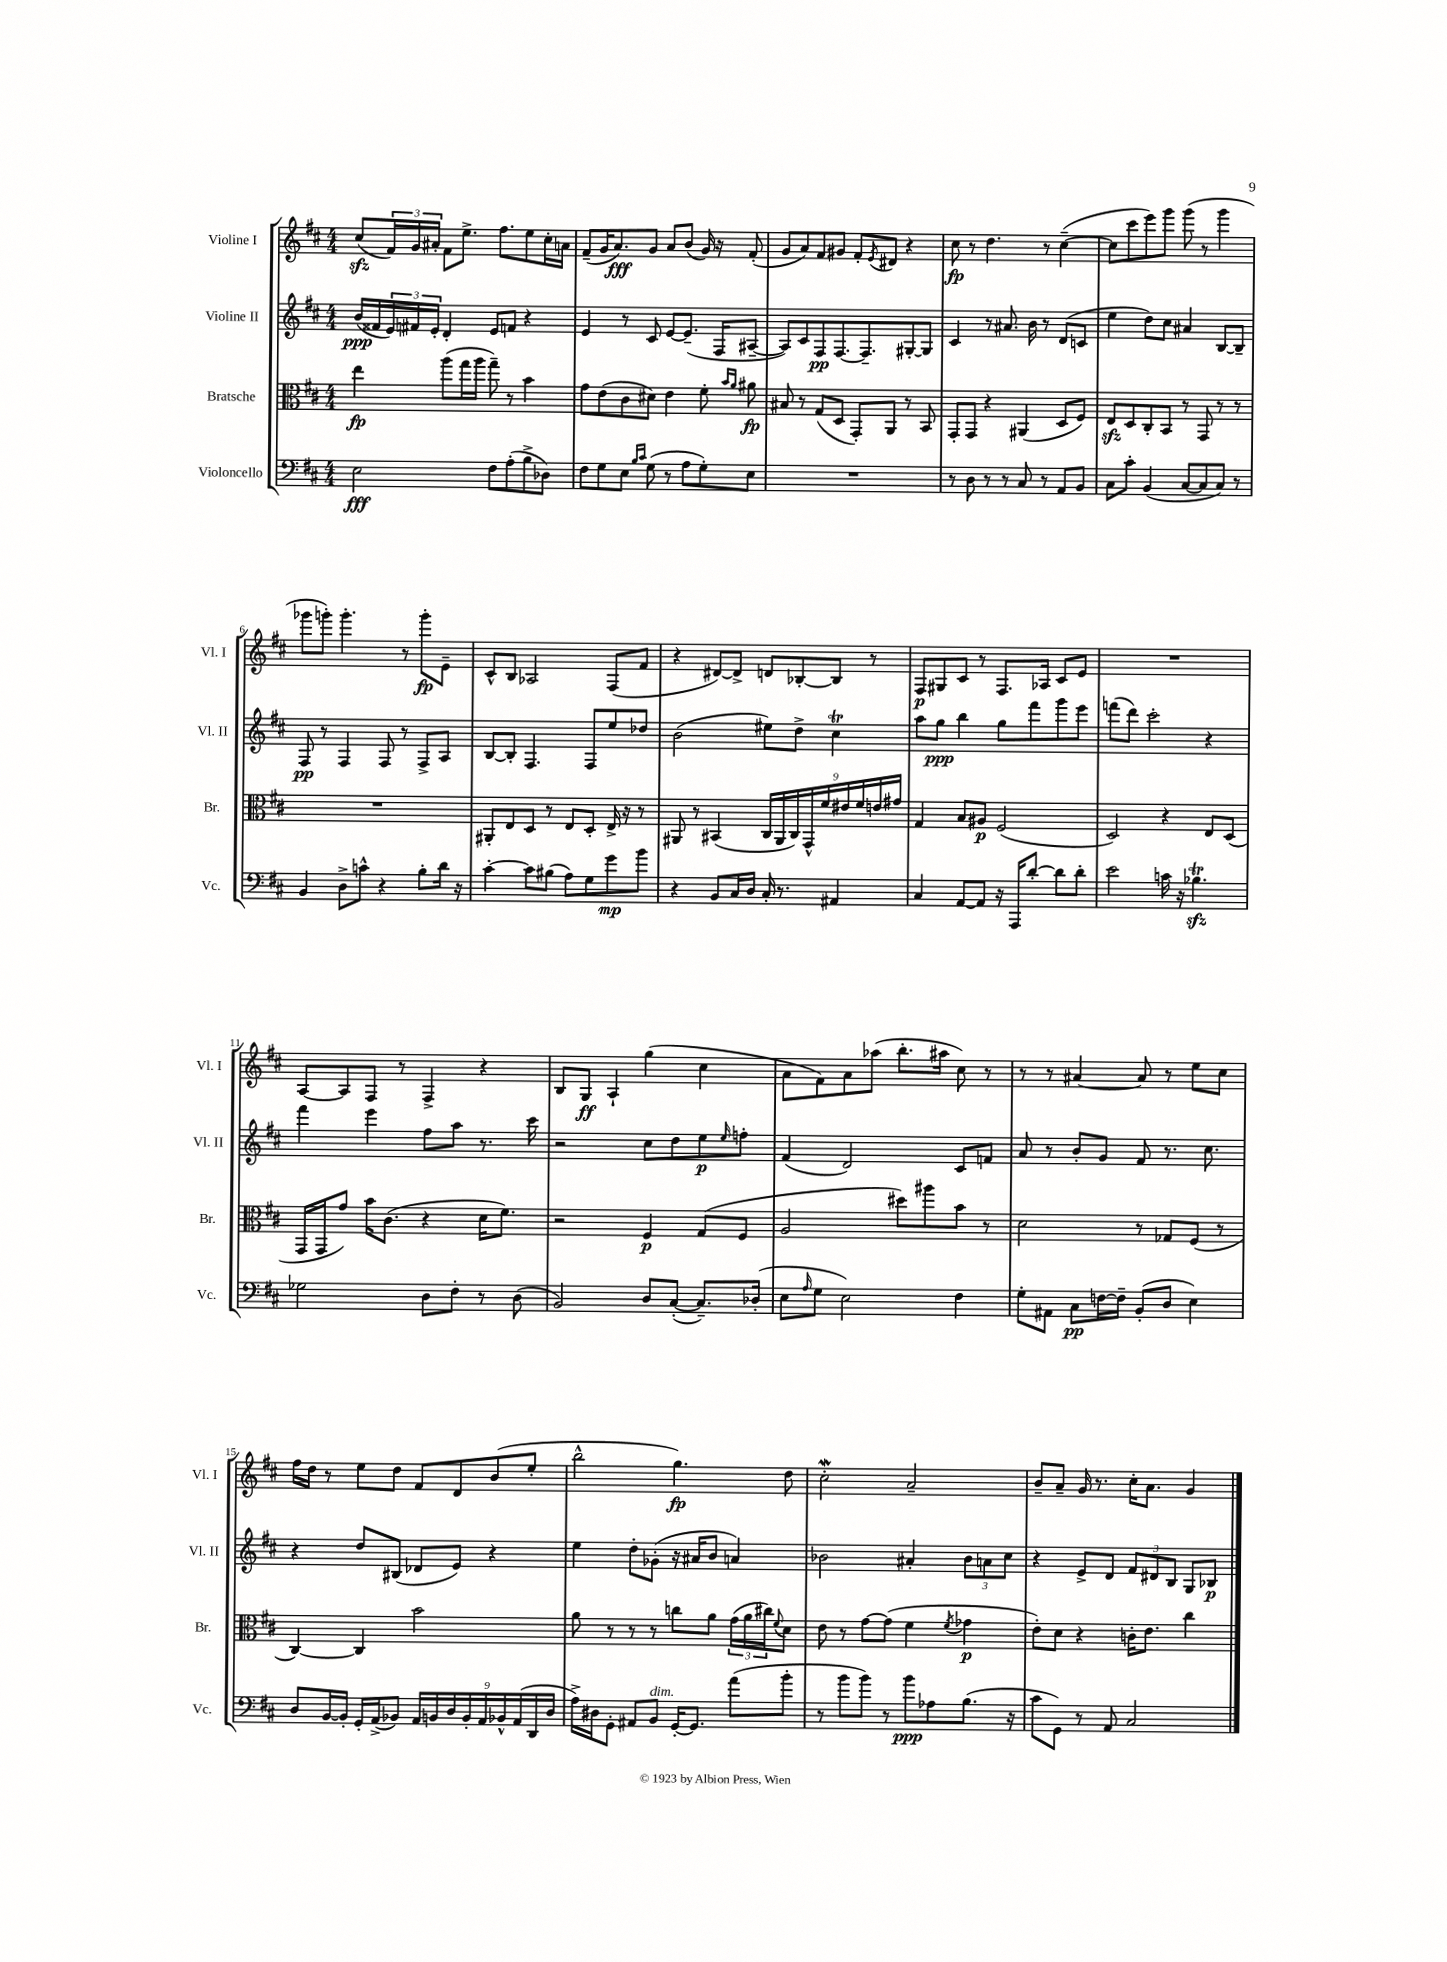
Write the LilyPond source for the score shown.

<<
\new StaffGroup <<
\new Staff = "s0" \with { instrumentName = "Violine I" shortInstrumentName = "Vl. I" } {
    \clef treble \key d \major \numericTimeSignature \time 4/4
    cis''8\sfz( \tuplet 3/2 { fis'16) g'16 ais'16-. } fis'8 e''8.-> fis''8. e''8 cis''16-. a'16 |
    fis'8--( g'16 a'8.\fff) g'8 a'8 b'8( g'16) r16 fis'8-.( |
    g'8 a'8) fis'8 gis'8 fis'8-. \acciaccatura { e'8 } dis'8 r4 |
    cis''8\fp r8 d''4. r8 cis''4~--( |
    cis''8 cis'''8 e'''8) g'''8 g'''8( r8 g'''4 |
    ges'''8 g'''8-.) g'''4.-. r8 g'''8-.\fp e'8-- |
    cis'8-^ b8 aes2 fis8( fis'8 |
    r4 dis'8~) dis'8-> d'8 bes8~-. bes8 r8 |
    fis8\p gis8 cis'8 r8 fis8. aes16 cis'8 e'8 |
    R1 |
    a8~ a8 fis8 r8 fis4-> r4 |
    b8 g8\ff a4-! g''4( cis''4 |
    a'8 fis'8) a'8 aes''8( b''8.-. ais''16 cis''8) r8 |
    r8 r8 ais'4~ ais'8 r8 e''8 cis''8 |
    fis''16 d''16 r8 e''8 d''8 fis'8 d'8 b'8( e''8-. |
    b''2-^ g''4.\fp) d''8 |
    cis''2-.\mordent a'2-- |
    b'8-- a'8-- g'16 r8. cis''16-. a'8. g'4 \bar "|." |
}
\new Staff = "s1" \with { instrumentName = "Violine II" shortInstrumentName = "Vl. II" } {
    \clef treble \key d \major \numericTimeSignature \time 4/4
    b'16\ppp( fisis'16 \tuplet 3/2 { e'16) fis'16 e'16-. } d'4-. e'8 f'8 r4 |
    e'4 r8 cis'8 e'8~ e'8.--( fis16 ais8~-- |
    ais8) cis'8 fis8\pp fis8.~ fis8.-- gis8~-. gis8 |
    cis'4 r8 ais'8. b'16 r8 d'8( c'8 |
    e''4 d''8) cis''8 ais'4 b8~ b8-- |
    fis8\pp r8 fis4 fis8 r8 fis8-> a8 |
    b8~ b8-. fis4. fis8 e''8 des''8 |
    b'2( eis''8) d''8-> cis''4\trill |
    a''8 g''8\ppp b''4 g''8 fis'''8 g'''8 e'''8 |
    f'''8( d'''8) cis'''2-. r4 |
    fis'''4 e'''4 fis''8 a''8 r8. cis'''16 |
    r2 cis''8 d''8 e''8\p \grace { e''16 } f''8-. |
    fis'4( d'2) cis'8 f'8 |
    a'8 r8 b'8-. g'8 fis'8 r8. cis''8. |
    r4 d''8 bis8( des'8 e'8) r4 |
    e''4 d''8-. ges'8-.( r16 ais'16 b'8 a'4) |
    bes'2 ais'4-. \tuplet 3/2 { bes'8 a'8 cis''8 } |
    r4 e'8-> d'8 \tuplet 3/2 { fis'8 dis'8 b8 } g8 bes8\p \bar "|." |
}
\new Staff = "s2" \with { instrumentName = "Bratsche" shortInstrumentName = "Br." } {
    \clef alto \key d \major \numericTimeSignature \time 4/4
    e''4\fp a''8( g''16 a''16 g''8--) r8 b'4 |
    g'8 e'8( cis'8 dis'8) e'4 fis'8-. \grace { b'16 a'16 } ais'8\fp |
    bis8 r8 g8( d8 g,8-.) a,8 r8 b,8 |
    g,8-. g,8 r4 ais,4( d8 fis8) |
    e8\sfz d8 cis8-. b,8 r8 g,8 r8 r8 |
    R1 |
    ais,8-. e8 d8 r8 e8 d8-. e16-> r16 r8 |
    ais,8 r8 bis,4( \tuplet 9/8 { cis16 ais,16 cis16) g,16-^ fis'16 eis'16 fis'16 e'16 gis'16 } |
    g4 b8 ais8\p fis2( |
    d2) r4 e8 d8( |
    g,16 g,16 g'8) b'16 cis'8.( r4 d'16 fis'8.) |
    r2 fis4\p g8( fis8 |
    a2 dis''8) ais''8 b'8 r8 |
    d'2 r8 ges8 fis8( r8 |
    cis4~) cis4 b'2 |
    a'8 r8 r8 r8 c''8 a'8 \tuplet 3/2 { g'16( a'16 cis''16) } \appoggiatura { fis'8 } d'8 |
    e'8 r8 g'8~ g'8( fis'4 \acciaccatura { fis'8 } ges'4\p |
    e'8-.) d'8 r4 c'16-. e'8. cis''4 \bar "|." |
}
\new Staff = "s3" \with { instrumentName = "Violoncello" shortInstrumentName = "Vc." } {
    \clef bass \key d \major \numericTimeSignature \time 4/4
    e2\fff fis8 a8-.( b8-> des8) |
    fis8 g8 e8 \grace { b16 cis'16 } g8( r8 a8 g8-.) e8 |
    R1 |
    r8 d8 r8 r8 cis8 r8 a,8 b,8 |
    cis8 cis'8-. b,4( cis8~ cis8 cis8) r8 |
    b,4 d8-> c'8-^ r4 b8-. d'16 r16 |
    cis'4~-. cis'8 bis8( a8) g8 g'8\mp b'8 |
    r4 b,8 cis16 d16 cis16-. r8. ais,4 |
    cis4 a,8~ a,8 r16 a,,16 d'8~-. d'8 d'8-. |
    e'2 c'16 r16 bes4.\trill\sfz |
    ges2 d8 fis8-. r8 d8( |
    b,2) d8 cis8~-.( cis8.--) des16-.( |
    e8 \grace { a16 } g8 e2) fis4 |
    g8-. ais,8 cis8\pp f16~ f16-- b,8-.( d8 e4) |
    d8 b,16~ b,16-. g,16-. a,16->( bes,8) \tuplet 9/8 { a,16 b,16 d16 b,16-. a,16 bes,16-^ a,16( d,16 d16 } |
    a16->) dis16 g,8-. ais,8 b,8^\markup { \italic "dim." } g,16~-. g,8. a'8( b'8-. |
    r8 b'8 b'8) r8 b'8\ppp aes8 b8.( r16 |
    cis'8 g,8) r8 a,8 cis2 \bar "|." |
}
>>
>>
